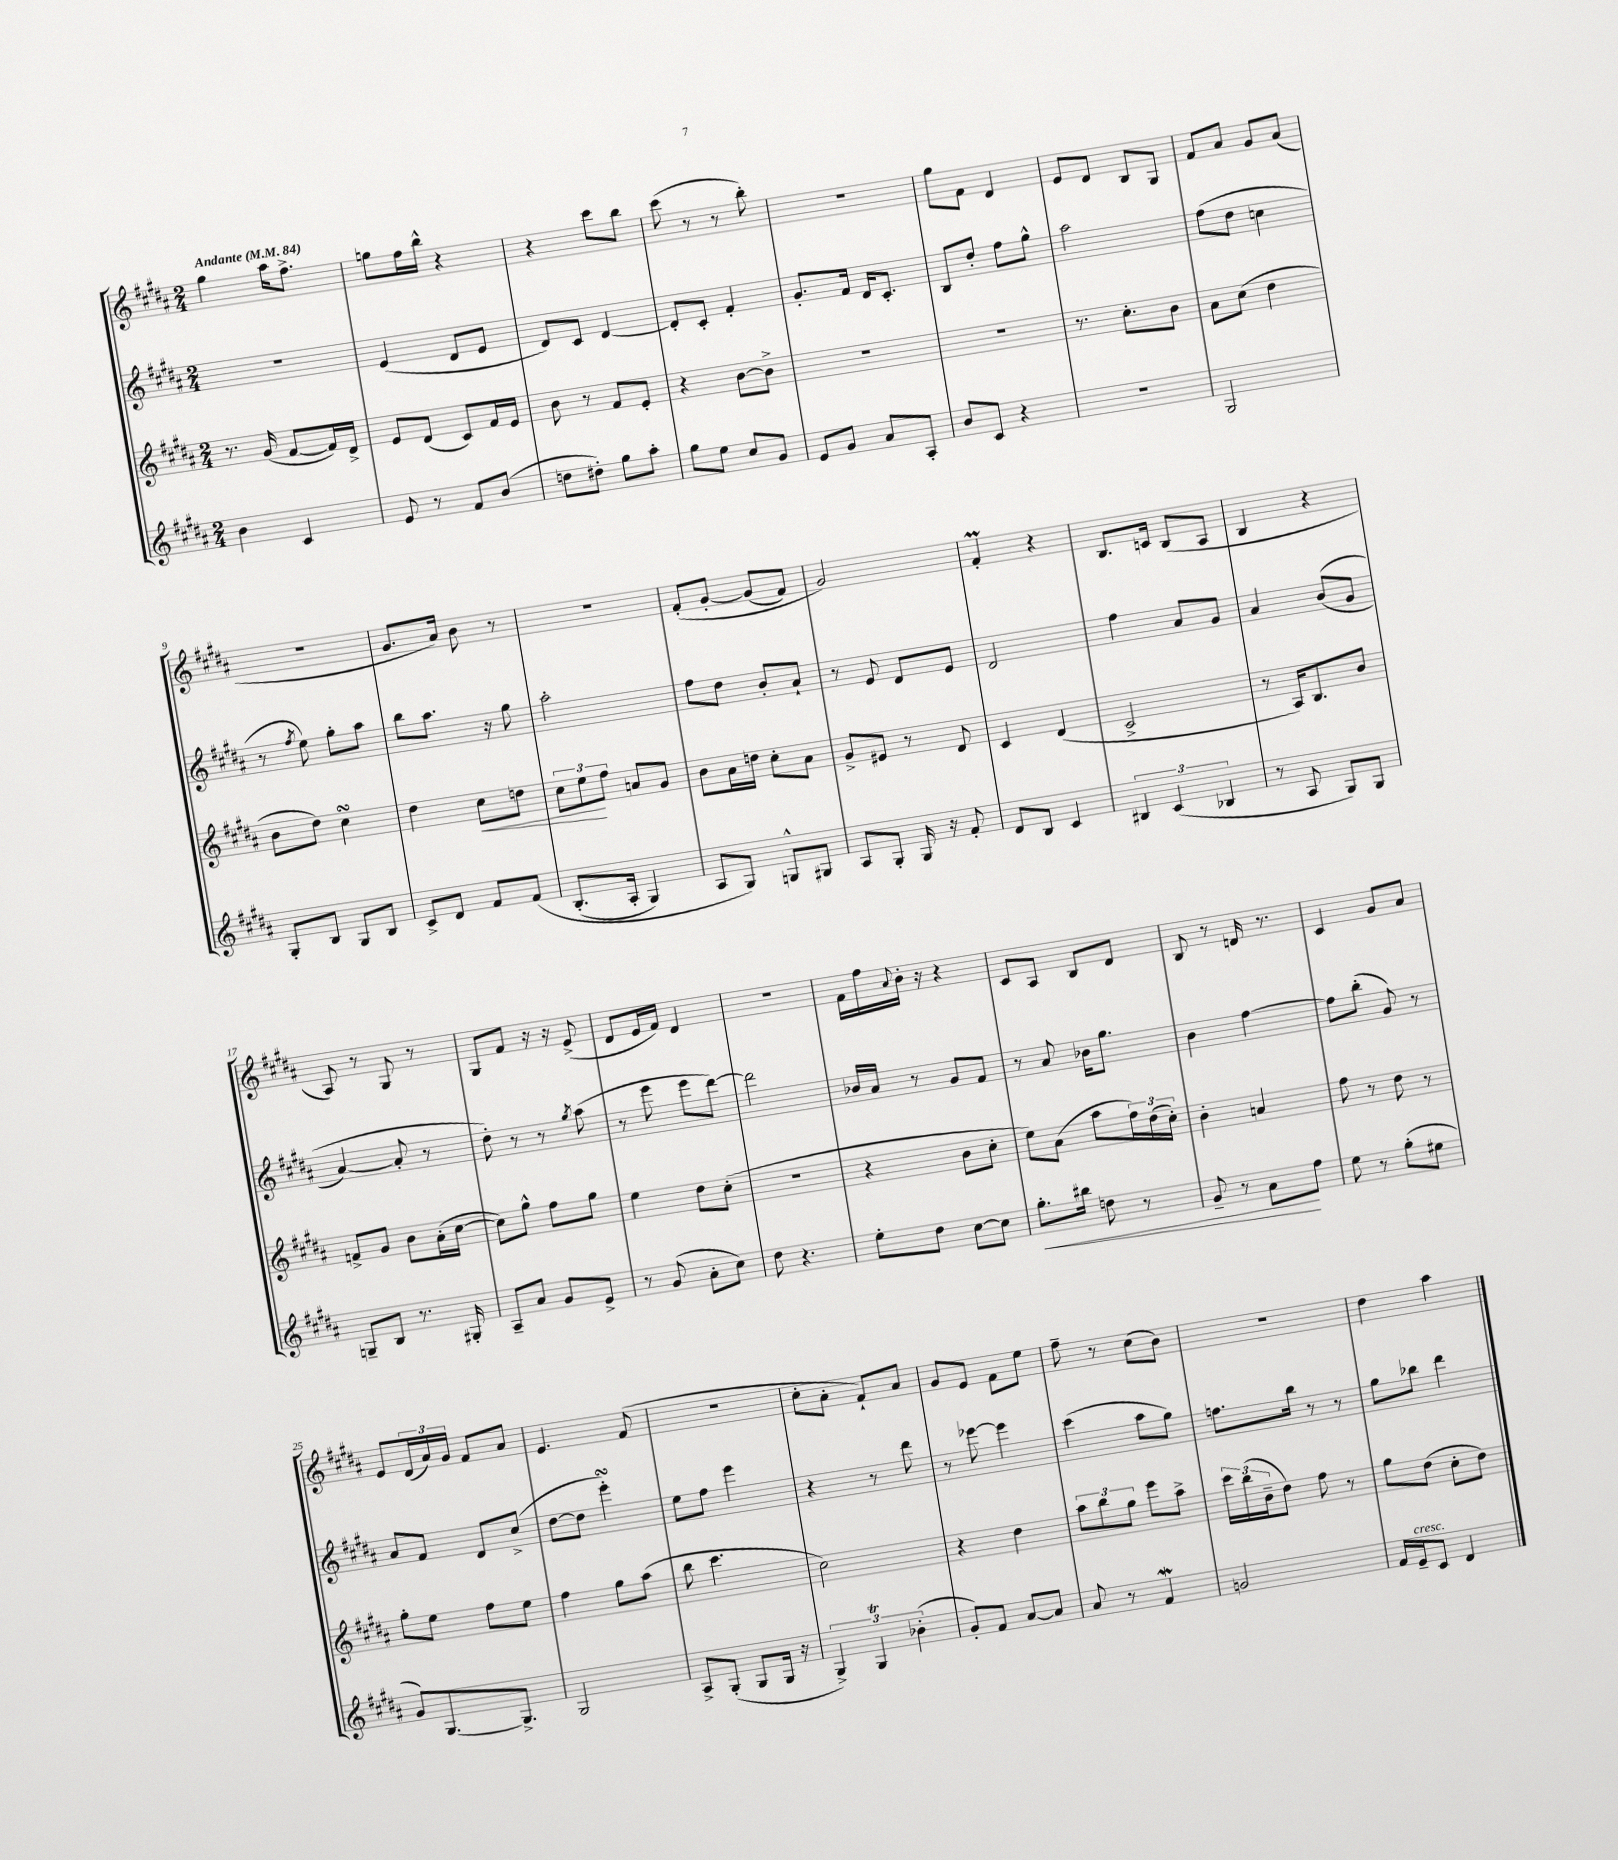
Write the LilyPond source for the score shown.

<<
\new StaffGroup <<
\new Staff = "s0" {
    \clef treble \key b \major \numericTimeSignature \time 2/4 \tempo "Andante" 4 = 84
    gis''4 ais''16 fis''8.-> |
    g''8 fis''16 b''16-^ r4 |
    r4 cis'''8 b''8 |
    cis'''8( r8 r8 b''8-.) |
    R2 |
    gis''8 fis'8 dis'4 |
    e'8 dis'8 b8 gis8 |
    fis'8 ais'8 gis'8 ais'8( |
    r2 |
    gis'8. ais'16) b'8 r8 |
    R2 |
    fis'8-.\( gis'8~-. gis'8( fis'8) |
    gis'2\) |
    fis'4-.\prall r4 |
    b8. c'16 b8( ais8 |
    b4 r4 |
    ais8) r8 gis8 r8 |
    gis8 fis'8 r16 r16 e'8->( |
    dis'8 e'16 fis'16) dis'4 |
    R2 |
    fis'16 fis''16 \appoggiatura { ais'8 } b'16-. r16 r4 |
    cis'8 ais8 b8 dis'8 |
    b8 r8 d'16 r8. |
    cis'4 gis'8 ais'8 |
    e'8 \tuplet 3/2 { dis'16( ais'16) gis'16 } fis'8 ais'8 |
    e'4. fis'8( |
    R2 |
    cis''8-. ais'8-. fis'8-!) ais'8 |
    gis'8 e'8 fis'8 e''8 |
    fis''8-- r8 cis''8( b'8) |
    r2 |
    dis''4 ais''4 \bar "|." |
}
\new Staff = "s1" {
    \clef treble \key b \major \numericTimeSignature \time 2/4
    R2 |
    e'4( dis'8 e'8 |
    dis'8) cis'8 dis'4~ |
    dis'8-. cis'8-. fis'4-. |
    gis'8.-. fis'16 dis'16 cis'8.-. |
    b8 dis''8-. fis''8 gis''8-^ |
    ais''2 |
    fis''8( dis''8 c''4 |
    r8 \acciaccatura { fis''8 } e''8) gis''8-. ais''8 |
    b''8 ais''8. r16 gis''8 |
    ais''2-. |
    fis''8 dis''8 b'8-. ais'8-! |
    r8 e'8 dis'8 e'8 |
    dis'2 |
    fis''4 ais'8 gis'8 |
    ais'4 b'8(\( gis'8 |
    ais'4~) ais'8-. r8 |
    dis''8-.\) r8 r8 \acciaccatura { gis''8 } ais''8( |
    r8 e'''8 e'''8 dis'''8~) |
    dis'''2 |
    bes'16 ais'16 r8 gis'8 fis'8 |
    r8 ais'8 bes'16 gis''8. |
    b'4 fis''4~ |
    fis''8 b''8-.( gis'8) r8 |
    ais'8 fis'8 dis'8 cis''8->( |
    dis''8~ dis''8 e'''4-.\turn) |
    e''8 fis''8 e'''4 |
    r4 r8 dis'''8 |
    r8 ees'''8~ ees'''4 |
    cis'''4( ais''8 gis''8) |
    f''8. b''16 r8 r8 |
    gis''8 bes''8 dis'''4 \bar "|." |
}
\new Staff = "s2" {
    \clef treble \key b \major \numericTimeSignature \time 2/4
    r8. gis'16( fis'8~ fis'16) dis'16-> |
    e'8 dis'8( cis'8) fis'16 e'16 |
    b'8 r8 fis'8 e'8-. |
    r4 b'8~ b'8-> |
    R2 |
    R2 |
    r8. cis''8.-. b'8 |
    ais'8 cis''8( dis''4 |
    b'8 dis''8) cis''4\turn |
    dis''4 cis''8\< d''8 |
    \tuplet 3/2 { cis''8 e''8\! fis''8 } a'8 gis'8 |
    b'8 ais'16 d''16 cis''8-. ais'8 |
    gis'8-> eis'8 r8 dis'8 |
    cis'4 dis'4( |
    cis'2-> |
    r8 ais16) b8. b'8 |
    f'8-> gis'8 b'8 ais'16-.( cis''16~ |
    cis''8) gis''8-^ fis''8 gis''8 |
    e''4 dis''8 cis''8-.( |
    r2 |
    r4 b'8 cis''8-. |
    e''8) ais'8( ais''8 \tuplet 3/2 { fis''16) dis''16( cis''16-.) } |
    b'4-. a'4 |
    fis''8 r8 dis''8 r8 |
    gis''8-. e''8 fis''8 e''8 |
    fis''4 gis''8 ais''8( |
    b''8 cis'''4. |
    cis''2) |
    r4 dis''4 |
    \tuplet 3/2 { ais''8 b''8 gis''8 } e'''8 ais''8-> |
    \tuplet 3/2 { cis'''16 b''16( b'16-- } dis''8) fis''8 r8 |
    gis''8 dis''8( cis''8-. dis''8) \bar "|." |
}
\new Staff = "s3" {
    \clef treble \key b \major \numericTimeSignature \time 2/4
    b'4 cis'4 |
    e'8 r8 fis'8 b'8( |
    d''8 dis''8-.) gis''8 ais''8-. |
    gis''8 e''8 cis''8 gis'8 |
    e'8 gis'8 ais'8 ais8-. |
    b'8 cis'8 r4 |
    R2 |
    gis2 |
    gis8-. b8 gis8 b8 |
    cis'8-> dis'8 fis'8 fis'8\( |
    b8.-.( ais16-. gis4) |
    ais8 gis8\) g8-^ gis8 |
    ais8 gis8-. gis16 r16 fis'8-. |
    dis'8 b8 cis'4 |
    \tuplet 3/2 { bis4 cis'4( bes4 } |
    r8 ais8 gis8) gis8 |
    g8-- b8 r8. gis16-. |
    ais8-- ais'8 gis'8 e'8-> |
    r8 gis'8( ais'8-. cis''8) |
    dis''8 r4. |
    e''8-. dis''8 cis''8~ cis''8 |
    gis''8.-.\< bis''16 d''8 r8 |
    gis'8-- r8 ais'8\! fis''8 |
    e''8 r8 gis''8-.( eis''8 |
    gis'8) gis8.~ gis8.-> |
    gis2 |
    ais8-> gis8-.( gis8 gis16 r16 |
    \tuplet 3/2 { gis4->) gis4\trill bes'4-.( } |
    gis'8-.) fis'8 ais'8~ ais'8 |
    ais'8 r8 fis'4\mordent |
    g'2 |
    fis'16 e'16--^\markup { \italic "cresc." } cis'8 dis'4 \bar "|." |
}
>>
>>
